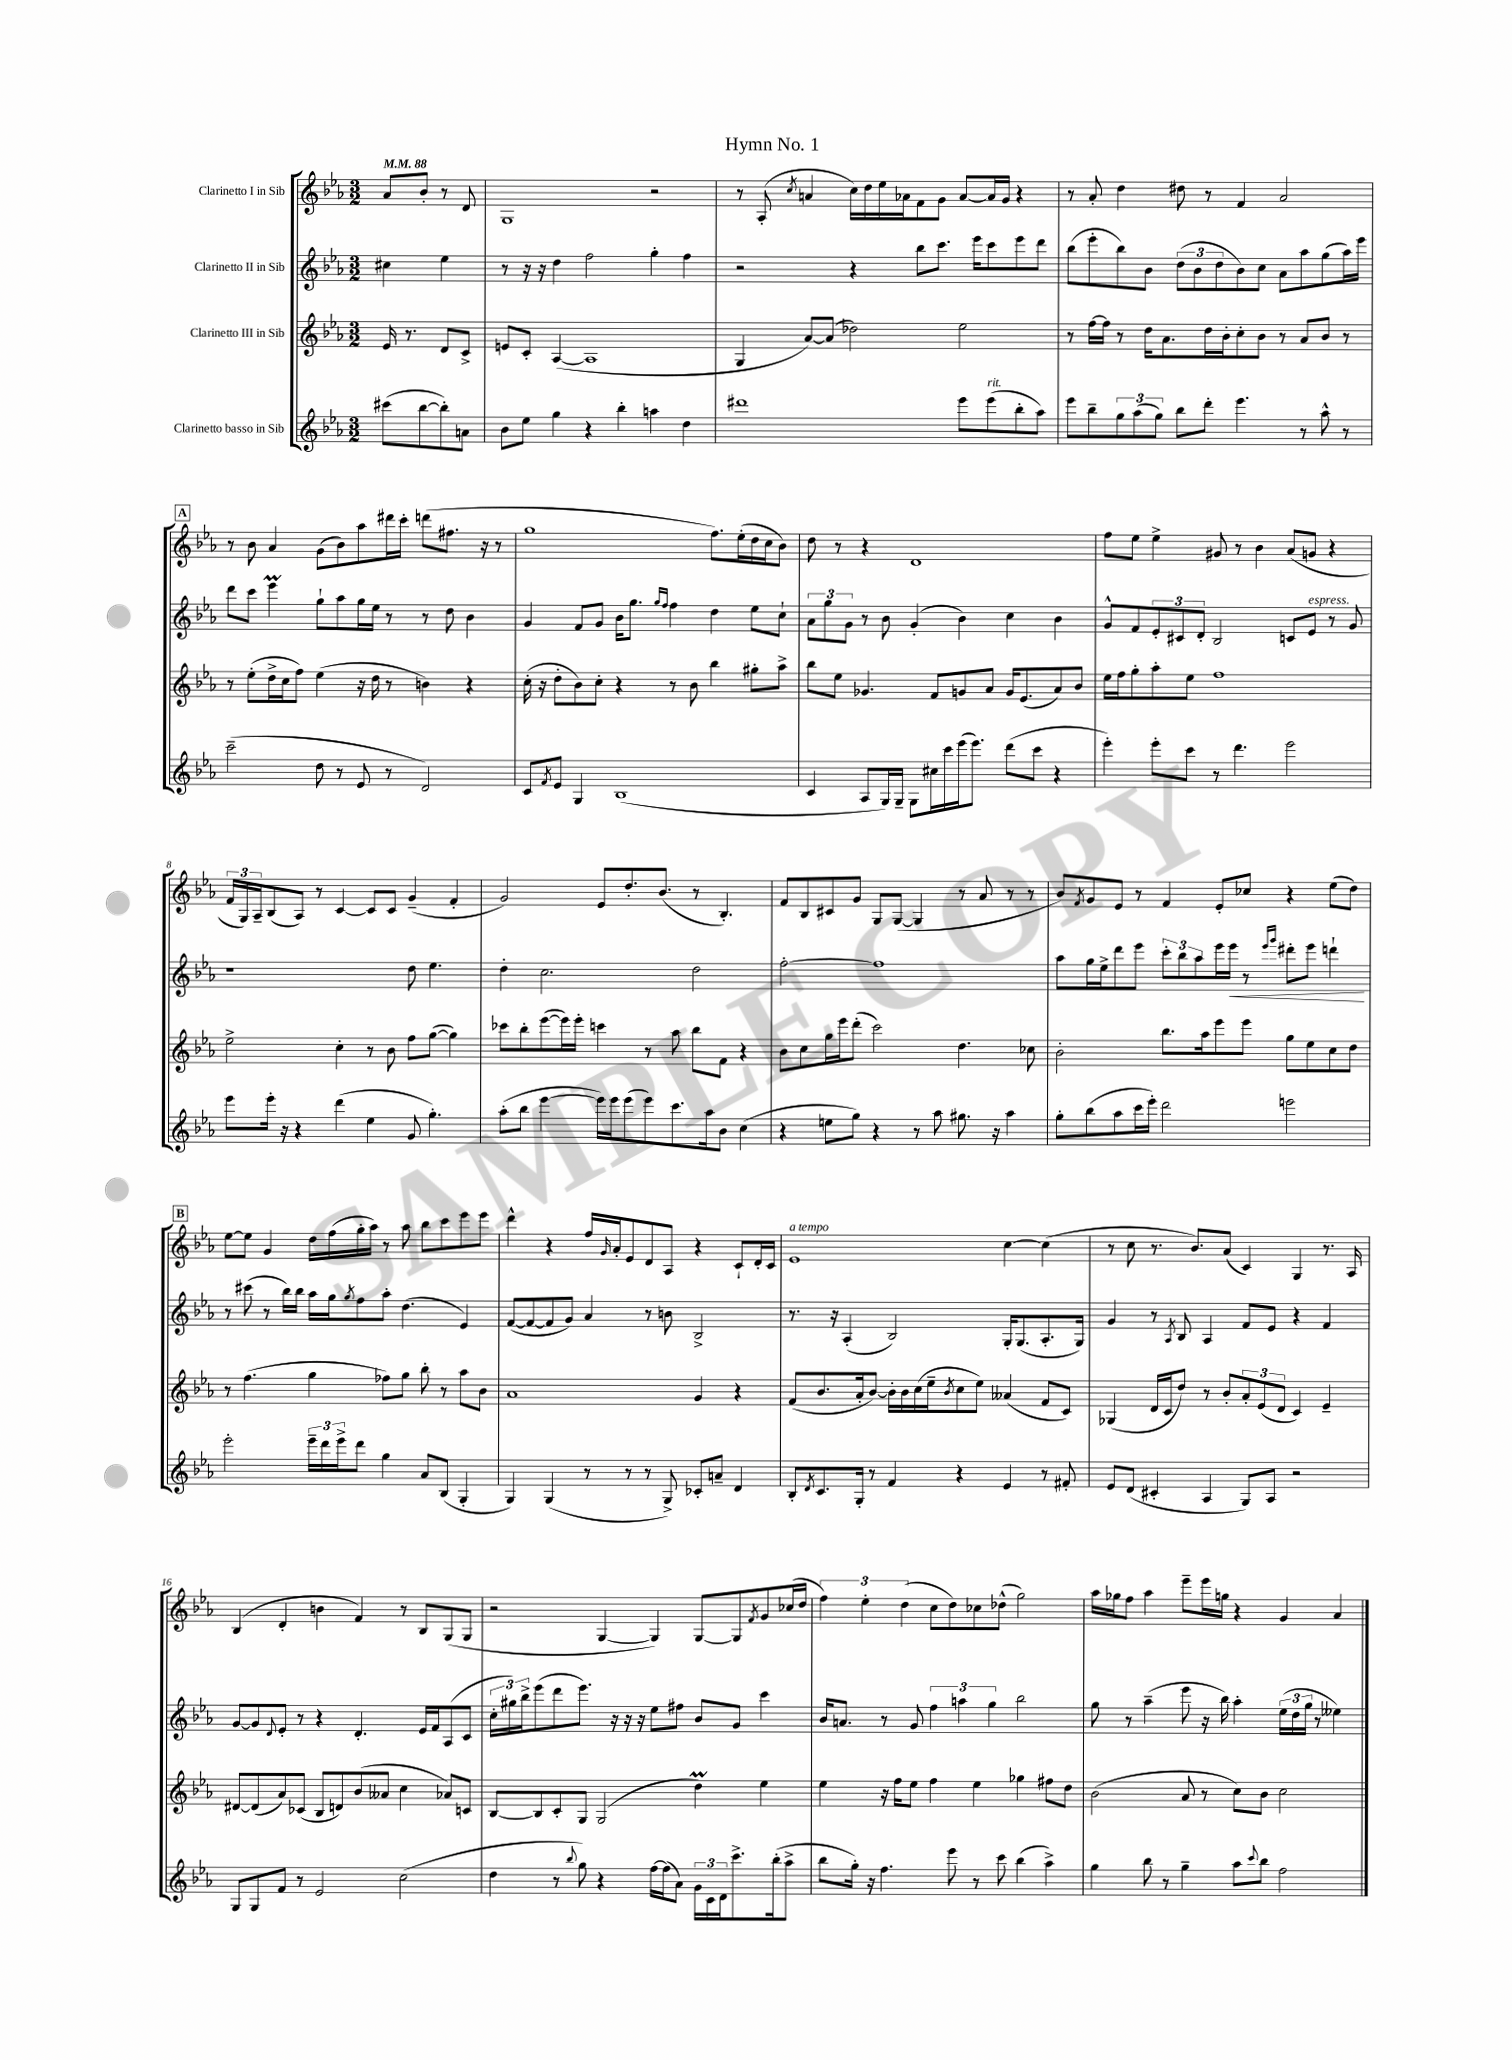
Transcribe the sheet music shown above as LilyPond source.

\header { title = "Hymn No. 1" }
<<
\new StaffGroup <<
\new Staff = "s0" \with { instrumentName = "Clarinetto I in Sib" } {
    \clef treble \key ees \major \numericTimeSignature \time 3/2 \partial 2 \tempo 4 = 88
    aes'8 bes'8-. r8 d'8 |
    g1 r2 |
    r8 aes8-.( \acciaccatura { c''8 } a'4 c''16) d''16 ees''16 aes'16 f'8 g'8 aes'8~ aes'16 g'16 r4 |
    r8 aes'8-. d''4 dis''8 r8 f'4 aes'2 |
    \mark \markup { \box "A" } r8 bes'8 aes'4 g'8( bes'8) aes''8 dis'''16 c'''16-. d'''8( fis''8. r16 r8 |
    g''1 f''8.) ees''16-.( d''16 c''16 bes'8) |
    d''8 r8 r4 d'1 |
    f''8 ees''8 ees''4-> gis'8 r8 bes'4 aes'8( g'8 r4 |
    \tuplet 3/2 { f'16 g16) aes16-- } bes8( aes8) r8 c'4~ c'8 c'8 g'4--( f'4-. |
    g'2) ees'8 d''8.-. bes'8.( r8 bes4.-.) |
    f'8 bes8 cis'8 g'8 g8 g8~( g4 r8 aes'8 r8 r8 |
    bes'8) \acciaccatura { f'8 } g'8 ees'8 r8 f'4 ees'8-. ces''8 r4 ees''8( d''8) |
    \mark \markup { \box "B" } ees''8~ ees''8 g'4 d''16 f''16( g''16-. aes''16) r8 aes''8 bes''8 c'''8 ees'''8 ees'''8 |
    d'''4-^ r4 f''16 \grace { g'16 } aes'16-. ees'8 d'8 aes8 r4 c'8-! d'16-. c'16 |
    ees'1^\markup { \italic "a tempo" } c''4~ c''4( |
    r8 c''8 r8. bes'8.) aes'8( c'4) g4 r8. aes16 |
    bes4( d'4-. b'4 f'4) r8 bes8 g8( g8 |
    r2 g4~ g4) g8~ g8 \acciaccatura { f'8 } g'8 ces''16( d''16 |
    \tuplet 3/2 { f''4) ees''4-. d''4( } c''8 d''8) ces''8 des''8-^( g''2) |
    aes''16 ges''16 f''8 aes''4 ees'''8-- ees'''16 g''16 r4 g'4 aes'4 \bar "|." |
}
\new Staff = "s1" \with { instrumentName = "Clarinetto II in Sib" } {
    \clef treble \key ees \major \numericTimeSignature \time 3/2 \partial 2
    cis''4 ees''4 |
    r8 r16 r16 d''4 f''2 g''4-. f''4 |
    r2 r4 bes''8 c'''8. ees'''16 c'''8 ees'''8 d'''8 |
    bes''8( ees'''8-. bes''8) bes'8 \tuplet 3/2 { d''8( bes'8 d''8 } bes'8) c''8 aes'8 aes''8 g''8( aes''16) ees'''16 |
    \mark \markup { \box "A" } d'''8 c'''8 ees'''4\prall g''8-! aes''8 g''16 ees''16 r8 r8 d''8 bes'4 |
    g'4 f'8 g'8 bes'16 g''8. \grace { g''16 f''16 } f''4 d''4 ees''8 c''8-! |
    \tuplet 3/2 { aes'8 g''8 g'8 } r8 bes'8 g'4-.( bes'4) c''4 bes'4 |
    g'8-^ f'8 \tuplet 3/2 { ees'8-. cis'8 d'8-. } bes2 c'8 ees'8^\markup { \italic "espress." } r8 g'8 |
    r1 d''8 ees''4. |
    d''4-. c''2. d''2 |
    f''2~-. f''1 |
    aes''8 g''16 ees''16-> d'''8 ees'''8 \tuplet 3/2 { c'''8-. bes''8 aes''8 } ees'''16 ees'''16\< r8 \grace { ees'''16 g'''16 } dis'''8-. ees'''8 d'''4-!\! |
    \mark \markup { \box "B" } r8 cis'''8( r8 bes''16) bes''16 aes''16 g''16 \acciaccatura { g''8 } f''8 aes''8-. d''4.( ees'4) |
    f'8~( f'8~ f'8 g'8) aes'4 r8 b'8 bes2-> |
    r8. r16 aes4-.( bes2) g16-. g8.( aes8.-. g16) |
    g'4 r8 \acciaccatura { aes8 } bes8 aes4 f'8 ees'8 r4 f'4 |
    g'8~ g'8 \appoggiatura { d'8 } ees'8-. r8 r4 d'4.-. ees'16 f'16 aes8( c'8 |
    \tuplet 3/2 { c''16-. gis''16) bes''16-> } ees'''8( d'''8 ees'''8.) r16 r16 r16 ees''8 fis''8 bes'8 g'8 c'''4 |
    bes'16 a'8. r8 g'8 \tuplet 3/2 { f''4 a''4 g''4 } bes''2 |
    g''8 r8 aes''4--( ees'''8 r16 bes''16) aes''4-. \tuplet 3/2 { ees''16( d''16 g''16 } r8 eeses''4) \bar "|." |
}
\new Staff = "s2" \with { instrumentName = "Clarinetto III in Sib" } {
    \clef treble \key ees \major \numericTimeSignature \time 3/2 \partial 2
    ees'16 r8. d'8 c'8-> |
    e'8 c'8-. aes4~( aes1 |
    g4 aes'8~) aes'8( des''2) ees''2 |
    r8 f''16~ f''16 r8 d''16 aes'8. d''16 bes'16-. c''8-. bes'8 r8 aes'8 bes'8 r8 |
    \mark \markup { \box "A" } r8 ees''8-.( d''16-> c''16 f''8) ees''4( r16 d''16 r8 b'4) r4 |
    c''16-.( r16 d''8-. bes'8) c''8-. r4 r8 bes'8 bes''4 gis''8-. aes''8-> |
    bes''8 ees''8 ges'4. f'8 g'8 aes'8 g'16 ees'8.( aes'8) bes'8 |
    ees''16 f''16 g''8-. aes''8-. ees''8 f''1 |
    ees''2-> c''4-. r8 bes'8 f''8 g''8~( g''4) |
    ces'''8 bes''8-. ees'''8~( ees'''16) ees'''16-. c'''4 r8 aes''8 bes''8 f'8 r4 |
    bes'8 c''8 g''16 ees'''16 d'''8-.( c'''2) d''4. ces''8 |
    bes'2-. bes''8. aes''16 ees'''8 ees'''8 g''8 ees''8 c''8 d''8 |
    \mark \markup { \box "B" } r8 f''4.( g''4 fes''8) g''8 bes''8-. r8 aes''8 bes'8 |
    aes'1 g'4 r4 |
    f'8( bes'8. aes'16-. bes'8~) bes'16-. bes'16 c''16( ees''16-- \acciaccatura { bes'8 } c''8 ees''8) aeses'4( f'8 c'8) |
    ges4( d'16 c'16 d''8) r8 bes'8-. \tuplet 3/2 { aes'8-. ees'8( d'8 } c'4) ees'4-- |
    dis'8~ dis'8( aes'8) ces'8( bes8 d'8) bes'8( aeses'8 c''4 aes'8) c'8 |
    bes8~ bes8 c'8-. g8 g2( d''4\prall) ees''4 |
    ees''4 r16 f''16 ees''8 f''4 ees''4 ges''4 fis''8 d''8 |
    bes'2( aes'8 r8 c''8) bes'8 c''2 \bar "|." |
}
\new Staff = "s3" \with { instrumentName = "Clarinetto basso in Sib" } {
    \clef treble \key ees \major \numericTimeSignature \time 3/2 \partial 2
    cis'''8( bes''8~ bes''8-.) a'8 |
    bes'8 ees''8 g''4 r4 bes''4-. a''4 d''4 |
    dis'''1 ees'''8 ees'''8^\markup { \italic "rit." }( bes''8-. aes''8) |
    ees'''8 bes''8-- \tuplet 3/2 { g''8 aes''8( g''8) } bes''8 d'''8-. ees'''4. r8 aes''8-^ r8 |
    \mark \markup { \box "A" } c'''2--( d''8 r8 ees'8 r8 d'2) |
    c'8 \acciaccatura { f'8 } ees'8 g4 bes1( |
    c'4 aes8 g16) g16-- g8 cis''16 c'''16 ees'''16( ees'''8.) d'''8( c'''8 r4 |
    ees'''4-.) ees'''8-. c'''8 r8 d'''4. ees'''2 |
    ees'''8 ees'''16-. r16 r4 d'''4( ees''4 g'8 g''4.-.) |
    aes''8-.( bes''8 ees'''4~ ees'''16) ees'''16 ees'''8( ees'''8) c'''8. aes''16 bes'8 c''4( |
    r4 e''8 g''8) r4 r8 aes''8 gis''8. r16 aes''4 |
    g''8-. bes''8( aes''8 c'''16 ees'''16-.) d'''2 e'''2 |
    \mark \markup { \box "B" } ees'''2-. \tuplet 3/2 { ees'''16-- d'''16 ees'''16-> } d'''8 g''4 aes'8 bes8( g4-. |
    g4) g4( r8 r8 r8 g8->) ces'8-. a'8-- d'4 |
    bes8-. \acciaccatura { d'8 } c'8. g16-. r8 f'4 r4 ees'4 r8 fis'8-. |
    ees'8 d'8( cis'4-. aes4 g8) aes8 r2 |
    g8 g8 f'8 r8 ees'2 c''2( |
    d''4 r8 \appoggiatura { bes''8 } g''8) r4 f''16~ f''16( aes'8) \tuplet 3/2 { g'16 c'16 d'16 } c'''8.-> bes''16-.( aes''8-> |
    bes''8 g''16-.) r16 f''4. ees'''8 r8 c'''8 bes''4( aes''4->) |
    g''4 bes''8 r8 g''4-- aes''8 \appoggiatura { c'''8 } bes''8 f''2 \bar "|." |
}
>>
>>
